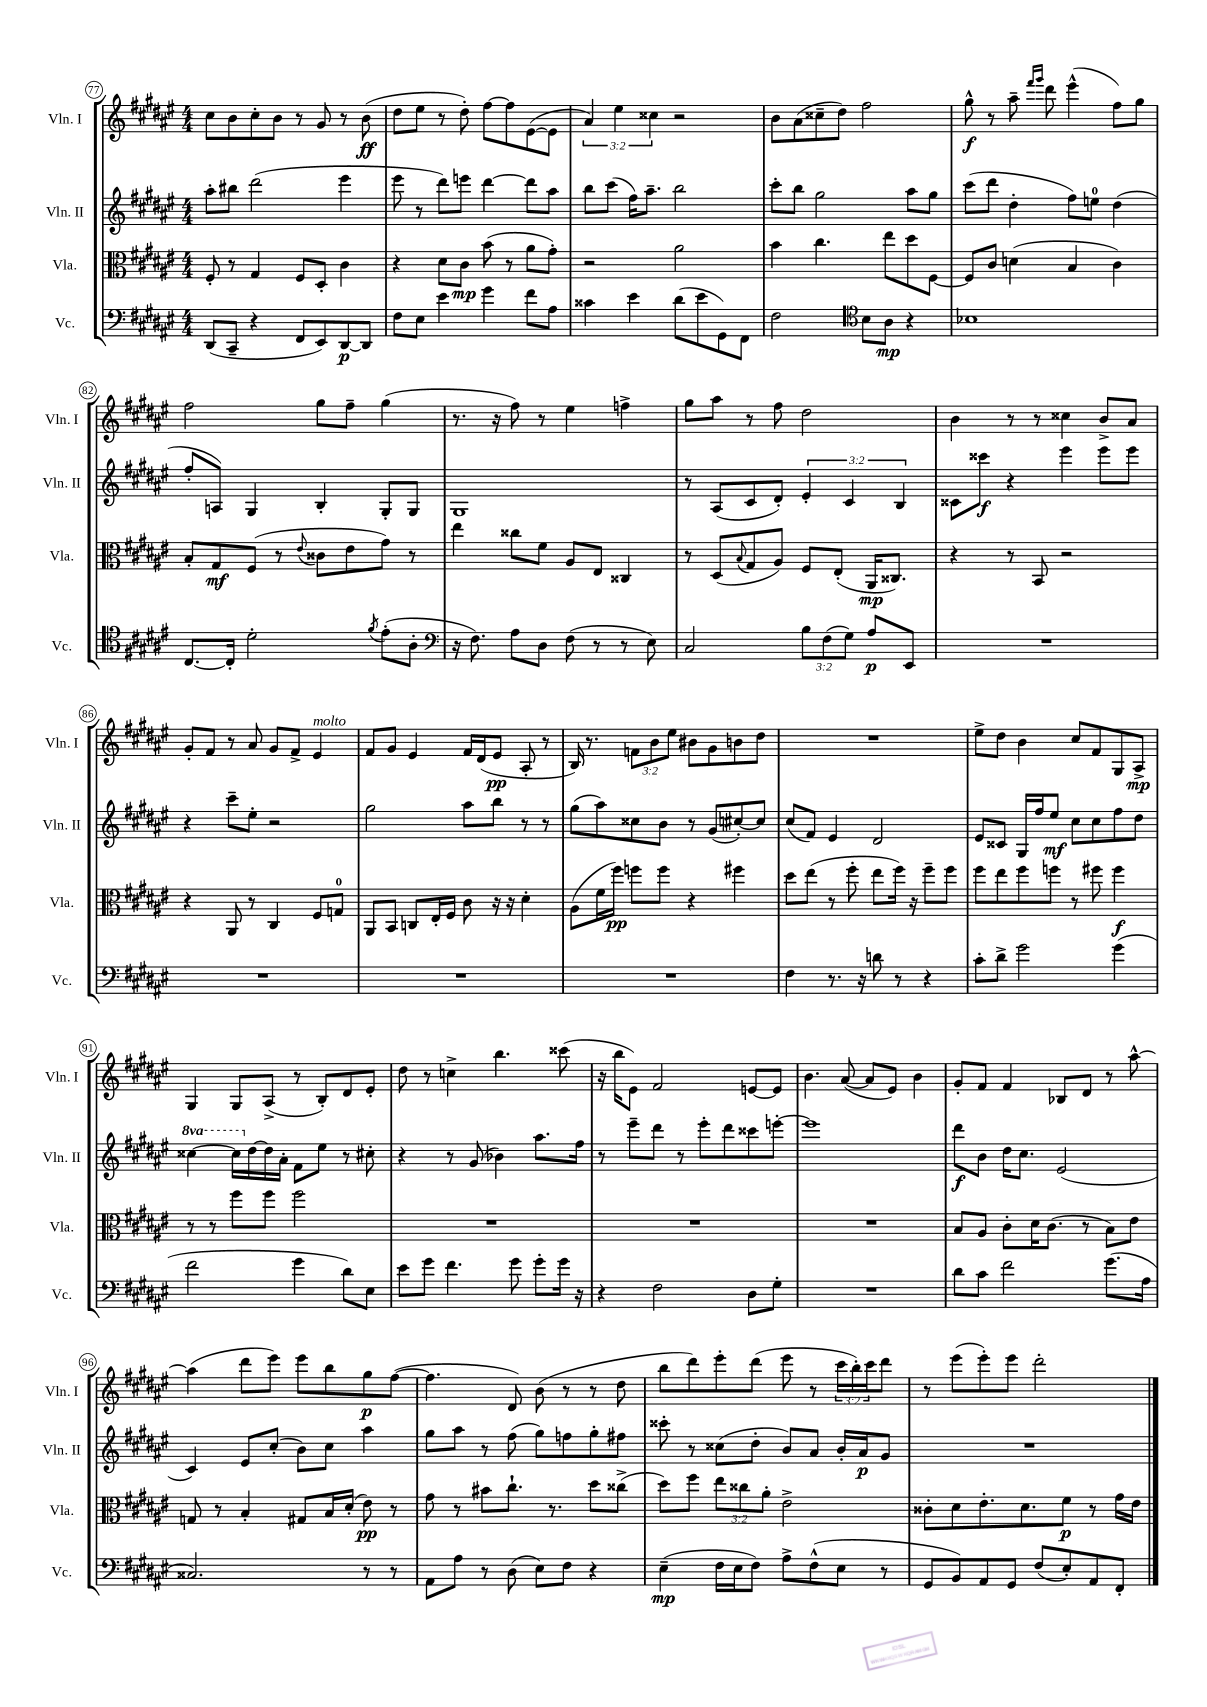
<<
\new StaffGroup <<
\new Staff = "s0" \with { instrumentName = "Vln. I" shortInstrumentName = "Vln. I" } {
    \clef treble \key fis \major \numericTimeSignature \time 4/4 \override Staff.TupletNumber.text = #tuplet-number::calc-fraction-text
    cis''8 b'8 cis''8-. b'8 r8 gis'8 r8 b'8\ff( |
    dis''8 eis''8 r8 dis''8-.) fis''8~ fis''8 eis'8~( eis'8 |
    \tuplet 3/2 { ais'4) eis''4 cisis''4 } r2 |
    b'8 ais'8( cisis''8-- dis''8) fis''2 |
    gis''8-^\f r8 ais''8-- \grace { fis'''16 gis'''16 } dis'''8 eis'''4-^( fis''8) gis''8 |
    fis''2 gis''8 fis''8-- gis''4( |
    r8. r16 fis''8) r8 eis''4 f''4-> |
    gis''8 ais''8 r8 fis''8 dis''2 |
    b'4 r8 r8 cisis''4 b'8-> ais'8 |
    gis'8-. fis'8 r8 ais'8 gis'8 fis'8-> eis'4^\markup { \italic "molto" } |
    fis'8 gis'8 eis'4 fis'16 dis'16( eis'8\pp ais8-. r8 |
    b16) r8. \tuplet 3/2 { f'8 b'8 eis''8 } bis'8 gis'8 b'8 dis''8 |
    R1 |
    eis''8-> dis''8 b'4 cis''8 fis'8 gis8 ais8->\mp |
    gis4 gis8 ais8->( r8 b8-.) dis'8 eis'8-. |
    dis''8 r8 c''4-> b''4. cisis'''8( |
    r16 b''16 eis'8) fis'2 e'8~ e'8 |
    b'4. ais'8~( ais'8 eis'8) b'4 |
    gis'8-. fis'8 fis'4 bes8 dis'8 r8 ais''8~-^ |
    ais''4( dis'''8 eis'''8) eis'''8 b''8 gis''8\p fis''8~( |
    fis''4. dis'8) b'8( r8 r8 dis''8 |
    b''8 dis'''8) eis'''8-. dis'''8( eis'''8 r8 \tuplet 3/2 { cis'''16 b''16-.) cis'''16 } dis'''8 |
    r8 eis'''8( eis'''8-.) eis'''8 dis'''2-. \bar "|." |
}
\new Staff = "s1" \with { instrumentName = "Vln. II" shortInstrumentName = "Vln. II" } {
    \clef treble \key fis \major \numericTimeSignature \time 4/4 \override Staff.TupletNumber.text = #tuplet-number::calc-fraction-text \set Staff.ottavationMarkups = #ottavation-simple-ordinals
    ais''8-. bis''8 dis'''2( eis'''4 |
    eis'''8 r8 dis'''8) e'''8 dis'''4~ dis'''8 ais''8 |
    b''8 cis'''8( fis''16) ais''8.-- b''2 |
    cis'''8-. b''8 gis''2 ais''8 gis''8 |
    cis'''8( dis'''8 dis''4-. fis''8) e''8-0 dis''4( |
    fis''8-. a8) gis4 b4-. gis8-. gis8 |
    gis1 |
    r8 ais8( cis'8 dis'8-.) \tuplet 3/2 { eis'4-. cis'4 b4 } |
    cisis'8 cisis'''8\f r4 eis'''4 eis'''8 eis'''8 |
    r4 cis'''8-- eis''8-. r2 |
    gis''2 ais''8 b''8 r8 r8 |
    gis''8( ais''8) cisis''8 b'8 r8 gis'8( cis''8~-.) cis''8 |
    cis''8( fis'8) eis'4 dis'2 |
    eis'8 cisis'8 gis16 fis''16 eis''8\mf cis''8 cis''8 fis''8 dis''8 |
    \ottava #1 cisis'''4~ cisis'''16 \ottava #0 dis''16~ dis''16 ais'16-. fis'8 eis''8 r8 cis''!8-. |
    r4 r8 gis'8( bes'4) ais''8. fis''16 |
    r8 eis'''8-- dis'''8 r8 eis'''8-. dis'''8 cisis'''8 e'''8~-. |
    e'''1 |
    dis'''8\f b'8 dis''16 cis''8. eis'2( |
    cis'4) eis'8 cis''8-.( b'8) cis''8 ais''4 |
    gis''8 ais''8 r8 fis''8( gis''8) f''8 gis''8-. fis''8 |
    cisis'''8-. r8 cisis''8( dis''8-. b'8) ais'8 b'16-. ais'16\p gis'8 |
    R1 \bar "|." |
}
\new Staff = "s2" \with { instrumentName = "Vla." shortInstrumentName = "Vla." } {
    \clef alto \key fis \major \numericTimeSignature \time 4/4 \override Staff.TupletNumber.text = #tuplet-number::calc-fraction-text
    fis8-. r8 gis4 fis8 dis8-. cis'4 |
    r4 dis'8 cis'8\mp b'8( r8 ais'8 gis'8-.) |
    r2 ais'2 |
    b'4 cis''4. eis''8 dis''8 fis8~ |
    fis8 cis'8 d'4( b4 cis'4) |
    b8-. gis8\mf fis8( r8 \appoggiatura { eis'8 } cisis'8 eis'8 gis'8) r8 |
    eis''4 cisis''8 fis'8 ais8 eis8 cisis4 |
    r8 dis8( \appoggiatura { b8 } gis8 ais8) fis8 eis8-.( ais,16\mp cisis8.) |
    r4 r8 b,8 r2 |
    r4 ais,8 r8 cis4 fis8 g8-0 |
    ais,8 b,8 c8 eis16-. fis16 cis'8 r16 r16 dis'4-. |
    ais8( fis'16 fis''16\pp) f''8 f''8 r4 fis''4 |
    dis''8 eis''8( r8 fis''8-. eis''8 fis''16) r16 fis''8-- fis''8 |
    fis''8 eis''8 fis''8 f''8 r8 fis''8 fis''4\f |
    r8 r8 fis''8 fis''8 fis''2 |
    R1 |
    R1 |
    R1 |
    b8 ais8 cis'8-. dis'16 cis'8.( r8 b8) eis'8 |
    g8 r8 b4-. gis8 b16 dis'16-.( eis'8\pp) r8 |
    gis'8 r8 bis'8 cis''8.-! r8. dis''8 cisis''8->( |
    dis''8) fis''8 \tuplet 3/2 { eis''8 cisis''8 ais'8-. } eis'2-> |
    cisis'8-. dis'8 eis'8.-. dis'8. fis'8\p r8 gis'16 eis'16 \bar "|." |
}
\new Staff = "s3" \with { instrumentName = "Vc." shortInstrumentName = "Vc." } {
    \clef bass \key fis \major \numericTimeSignature \time 4/4 \override Staff.TupletNumber.text = #tuplet-number::calc-fraction-text
    dis,8( cis,8-- r4 fis,8 eis,8) dis,8~\p dis,8 |
    fis8 eis8 eis'4 gis'4 fis'8 ais8 |
    cisis'4 eis'4 dis'8( eis'8 gis,8) fis,8 |
    fis2 \clef tenor b8 ais8\mp r4 |
    bes1 |
    cis8.~ cis16-. dis'2-. \acciaccatura { fis'8 } eis'8-.( ais8-. |
    \clef bass r16 fis8.) ais8 dis8 fis8( r8 r8 eis8) |
    cis2 \tuplet 3/2 { b8 fis8( gis8) } ais8\p eis,8 |
    R1 |
    R1 |
    R1 |
    R1 |
    fis4 r8. r16 d'8 r8 r4 |
    cis'8-. dis'8-> gis'2 gis'4( |
    fis'2 gis'4 dis'8) eis8 |
    eis'8 gis'8 fis'4. gis'8 gis'8-. gis'16 r16 |
    r4 fis2 dis8 gis8-. |
    R1 |
    dis'8 cis'8 fis'2 gis'8.( ais16 |
    cisis2.) r8 r8 |
    ais,8 ais8 r8 dis8( eis8) fis8 r4 |
    eis4--\mp( fis16 eis16 fis8) ais8-> fis8-^( eis8 r8 |
    gis,8 b,8) ais,8 gis,8 fis8( eis8-.) ais,8 fis,8-. \bar "|." |
}
>>
>>
\layout { \context { \Score currentBarNumber = #77 \override BarNumber.stencil = #(make-stencil-circler 0.1 0.3 ly:text-interface::print) } }
